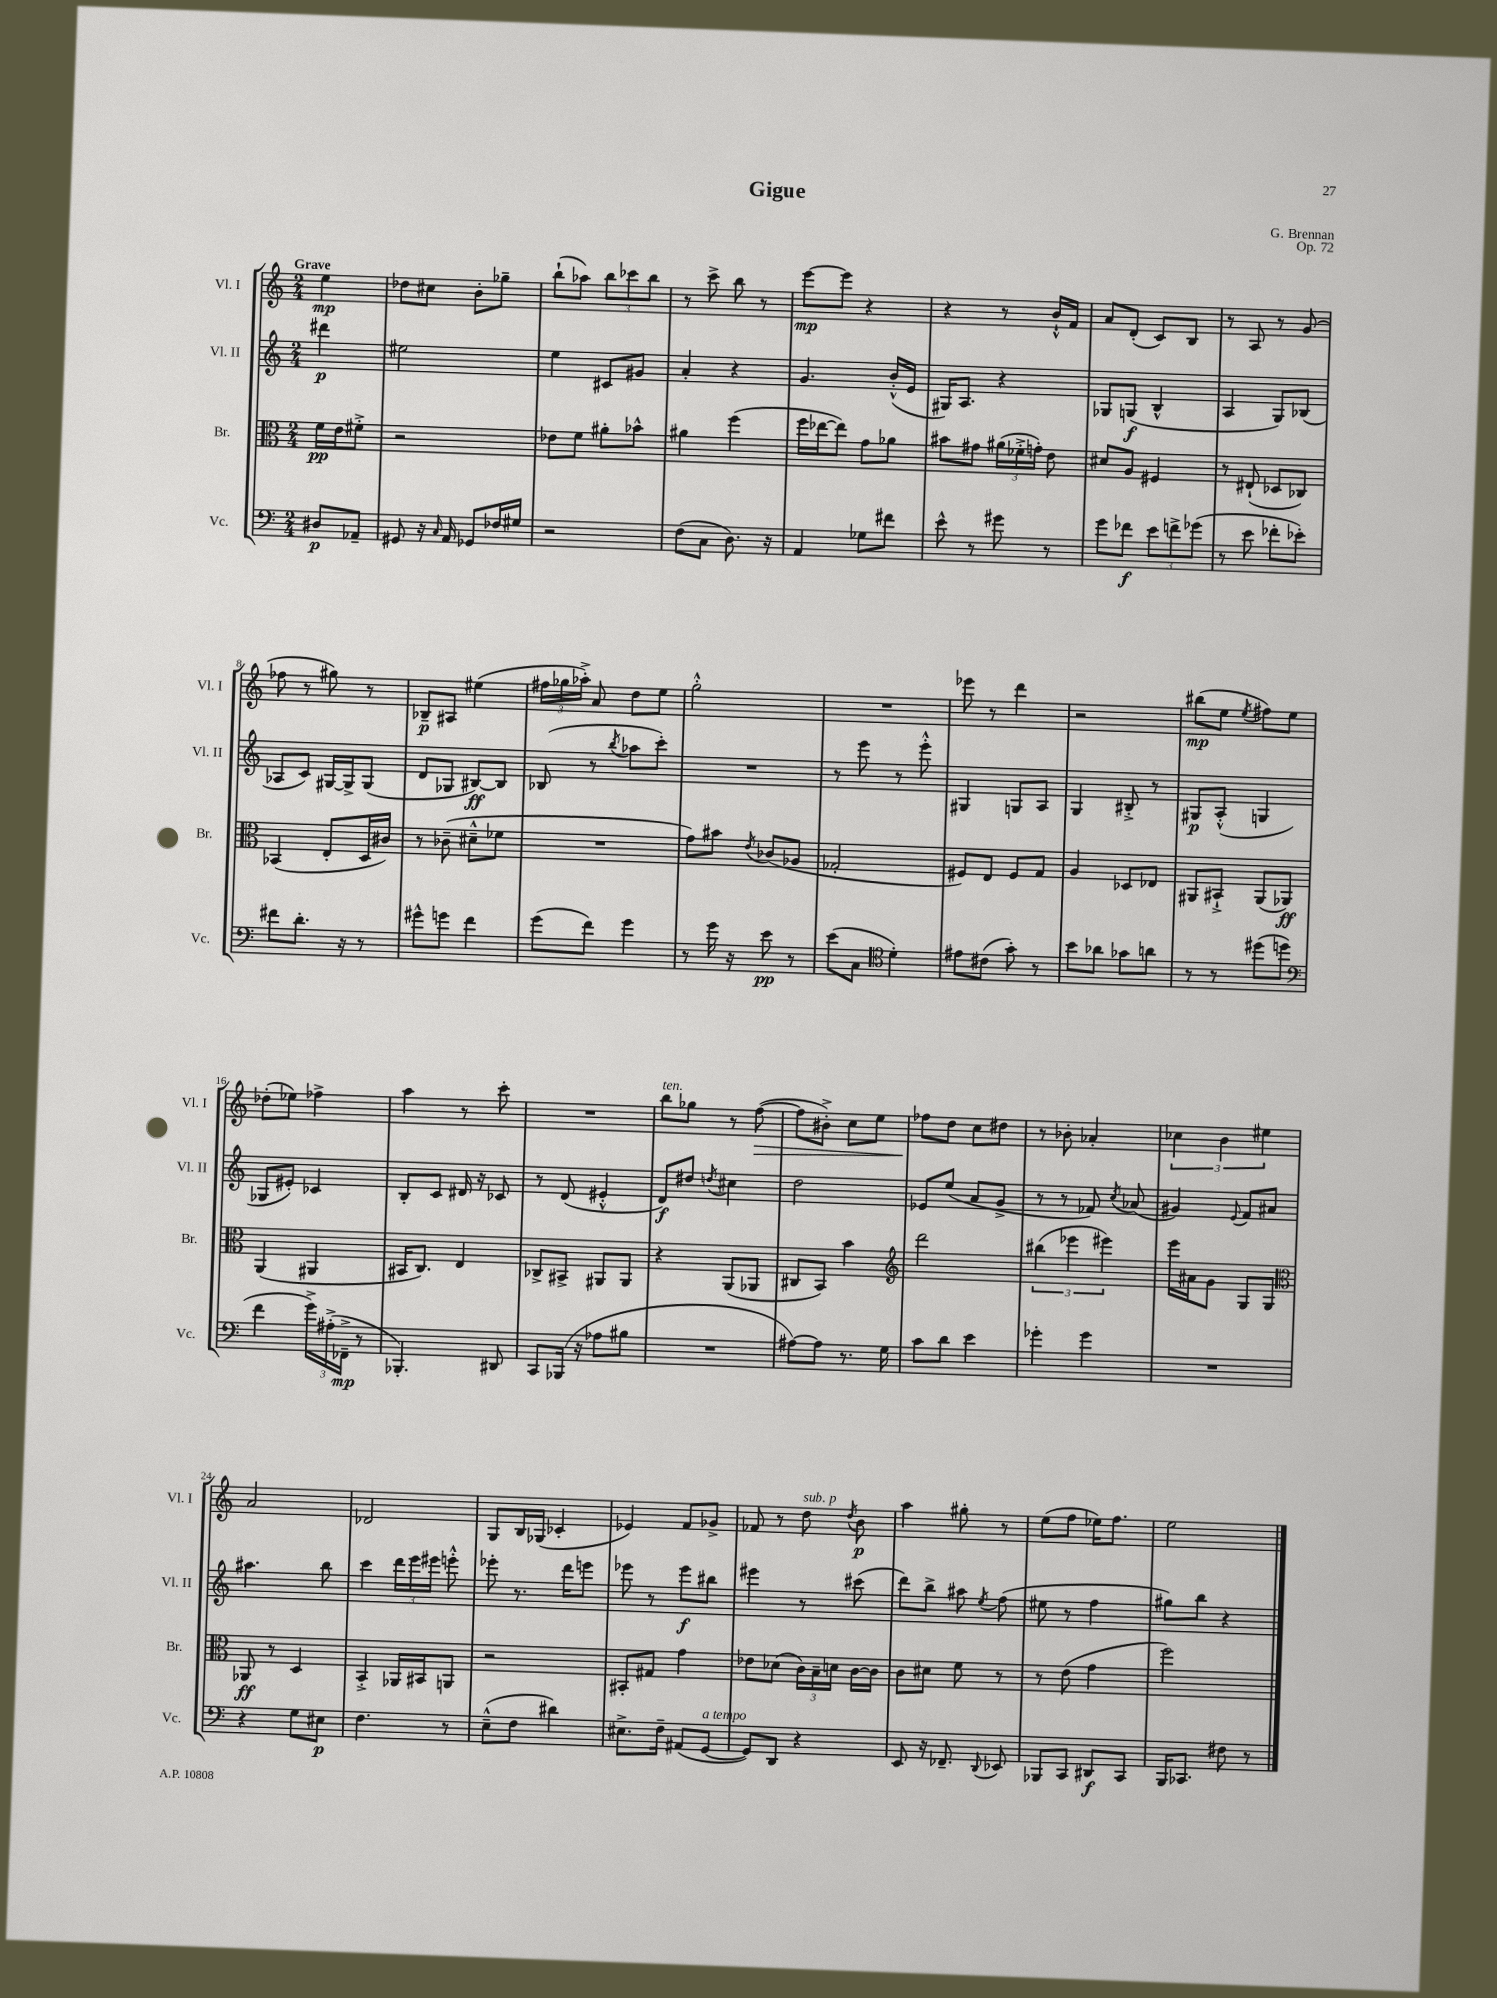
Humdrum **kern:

**kern	**dynam	**kern	**dynam	**kern	**dynam	**kern	**dynam
*part4	*part4	*part3	*part3	*part2	*part2	*part1	*part1
*staff4	*staff4	*staff3	*staff3	*staff2	*staff2	*staff1	*staff1
*I"Vc.	*	*I"Br.	*	*I"Vl. II	*	*I"Vl. I	*
*I'Vc.	*	*I'Br.	*	*I'Vl. II	*	*I'Vl. I	*
*clefF4	*	*clefC3	*	*clefG2	*	*clefG2	*
*k[]	*	*k[]	*	*k[]	*	*k[]	*
*M2/4	*	*M2/4	*	*M2/4	*	*M2/4	*
=	=	=	=	=	=	=	=
!	!	!	!	!	!	!LO:TX:a:B:t=Grave	!
8D#X/L	p	16f\LL	pp	4ddd#X\	p	4ee\	mp
.	.	16e\J	.	.	.	.	.
8AA-X~/J	.	8f#X'^\J	.	.	.	.	.
=1	=1	=1	=1	=1	=1	=1	=1
8GG#X/	.	2r	.	2ee#X\	.	8dd-X\L	.
16r	.	.	.	.	.	8cc#X\J	.
16qqC/	.	.	.	.	.	.	.
16AA/	.	.	.	.	.	.	.
8GG-X/L	.	.	.	.	.	8b'\L	.
16F-X/L	.	.	.	.	.	8gg-X~\J	.
16G#X/JJ	.	.	.	.	.	.	.
=2	=2	=2	=2	=2	=2	=2	=2
2r	.	8e-X\L	.	4ee\	.	(8bb`\L	.
.	.	8f\J	.	.	.	8aa-X\J)	.
.	.	8a#X'\L	.	8c#X/L	.	12bb\L	.
.	.	.	.	.	.	12ccc-X\	.
.	.	8b-X^^\J	.	8g#X/J	.	.	.
.	.	.	.	.	.	12bb\J	.
=3	=3	=3	=3	=3	=3	=3	=3
(8F\L	.	4a#X\	.	4a'/	.	8r	.
8C\J	.	.	.	.	.	8ccc^\	.
8.D\)	.	(4ff\	.	4r	.	8bb\	.
.	.	.	.	.	.	8r	.
16r	.	.	.	.	.	.	.
=4	=4	=4	=4	=4	=4	=4	=4
4AA/	.	16ff\LL	.	4.g/	.	[8eee\L	mp
.	.	[16ee-X\J	.	.	.	.	.
.	.	8ee-\J])	.	.	.	8eee\J]	.
8G-X\L	.	8g\L	.	.	.	4r	.
8f#X\J	.	8a-X\J	.	(16b'^^/LL	.	.	.
.	.	.	.	16e/JJ	.	.	.
=5	=5	=5	=5	=5	=5	=5	=5
8e^^\	.	8b#X\L	.	16G#X/KL)	.	4r	.
.	.	.	.	8.A/J	.	.	.
8r	.	8g#X\J	.	.	.	.	.
8g#X\	.	(24a#X\LL	.	4r	.	8r	.
.	.	24f-X'^\	.	.	.	.	.
.	.	24gn'\JJ)	.	.	.	.	.
8r	.	8e\	.	.	.	16b`^^/LL	.
.	.	.	.	.	.	16f/JJ	.
=6	=6	=6	=6	=6	=6	=6	=6
8g\L	.	8d#X/L	.	8G-X/L	.	8a/L	.
8f-X\J	f	8A/J	.	(8Gn/J	f	(8d'/J	.
12e\L	.	4F#X/	.	4B^^/	.	8c/L)	.
12fn^\	.	.	.	.	.	.	.
.	.	.	.	.	.	8B/J	.
(12g-X\J	.	.	.	.	.	.	.
=7	=7	=7	=7	=7	=7	=7	=7
8r	.	8r	.	4A/	.	8r	.
8e\	.	(8E#X`/	.	.	.	8A/	.
8f-X'\L	.	8D-X/L	.	8G/L)	.	8r	.
8e-X'\J)	.	8C-X/J)	.	(8B-X/J	.	(8g/	.
!!LO:LB:g=z
=8	=8	=8	=8	=8	=8	=8	=8
8f#X\L	.	(4BB-X/	.	8A-X/L	.	8ff-X\	.
8.d'\J	.	.	.	8c/J)	.	8r	.
.	.	8E'/L	.	[16G#X/LL	.	8gg#X\)	.
16r	.	.	.	16G#^/J]	.	.	.
8r	.	16D/L	.	(8G#/J	.	8r	.
.	.	16c#X/JJ)	.	.	.	.	.
=9	=9	=9	=9	=9	=9	=9	=9
8g#X^^\L	.	8r	.	8d/L	.	8B-X~/L	p
8gn\J	.	(8c-X~\	.	8G-X/J	.	8A#X/J	.
4f\	.	8d#X~^^\L	.	[8B#X/L)	ff	(4ee#X\	.
.	.	8f-X\J	.	8B#/J]	.	.	.
=10	=10	=10	=10	=10	=10	=10	=10
(8g\L	.	2r	.	(8B-X/	.	24ff#X\LL	.
.	.	.	.	.	.	24gg-X\	.
.	.	.	.	.	.	24aa-X'^\JJ)	.
8f\J)	.	.	.	8r	.	8a/	.
.	.	.	.	8qbb/	.	.	.
4g\	.	.	.	8aa-X\L	.	8dd\L	.
.	.	.	.	8ccc'\J)	.	8ee\J	.
=11	=11	=11	=11	=11	=11	=11	=11
8r	.	8g\L)	.	2r	.	2gg'^^\	.
16g\	.	8b#X\J	.	.	.	.	.
16r	.	.	.	.	.	.	.
.	.	8qe/	.	.	.	.	.
8e\	pp	(8c-X/L	.	.	.	.	.
8r	.	8A-X/J	.	.	.	.	.
=12	=12	=12	=12	=12	=12	=12	=12
(8e\L	.	2G-X'/	.	8r	.	2r	.
8C\J	.	.	.	8eee\	.	.	.
*clefC4	*	*	*	*	*	*	*
4d'\)	.	.	.	8r	.	.	.
.	.	.	.	8eee'^^\	.	.	.
=13	=13	=13	=13	=13	=13	=13	=13
8e#X\L	.	8F#X/L)	.	4G#X/	.	8eee-X\	.
(8c#X\J	.	8E/J	.	.	.	8r	.
8g'\)	.	8F#/L	.	8Gn/L	.	4ddd\	.
8r	.	8G/J	.	8A/J	.	.	.
=14	=14	=14	=14	=14	=14	=14	=14
8b\L	.	4A/	.	4G/	.	2r	.
8a-X\J	.	.	.	.	.	.	.
8g-X\L	.	8D-X/L	.	8B#X'^/	.	.	.
8an\J	.	8E-X/J	.	8r	.	.	.
=15	=15	=15	=15	=15	=15	=15	=15
8r	.	8AA#X/L	.	8G#X/L	p	(8bb#X\L	mp
8r	.	8BB#X`^/J	.	(8A'^^/J	.	8ee\J	.
.	.	.	.	.	.	8qee/	.
(8dd#X\L	.	(8AA#/L	.	4Gn/	.	8ff#X\L)	.
8ddn\J	.	8AA-X/J)	ff	.	.	8ee\J	.
!!LO:LB:g=z
=16	=16	=16	=16	=16	=16	=16	=16
*clefF4	*	*	*	*	*	*	*
4f\	.	(4AA/	.	8G-X/L	.	(8dd-X'\L	.
.	.	.	.	8e#X'/J)	.	8ee-X\J)	.
24g^\LL)	.	4AA#X/	.	4c-X/	.	4ff-X^\	.
(24A#X'^\	.	.	.	.	.	.	.
24FF-X~^\JJ	mp	.	.	.	.	.	.
8r	.	.	.	.	.	.	.
=17	=17	=17	=17	=17	=17	=17	=17
4.BBB-X'/)	.	16BB#X/KL	.	8B'/L	.	4aa\	.
.	.	8.C/J)	.	.	.	.	.
.	.	.	.	8c/J	.	.	.
.	.	4E/	.	16d#X/	.	8r	.
.	.	.	.	16r	.	.	.
8DD#X/	.	.	.	8c-X/	.	8ccc'\	.
=18	=18	=18	=18	=18	=18	=18	=18
8CC/L	.	8C-X^/L	.	8r	.	2r	.
(16BBB-X/Jk	.	8BB#X^/J	.	(8d/	.	.	.
16r	.	.	.	.	.	.	.
8A-X\L	.	8AA#X/L	.	4e#X'^^/	.	.	.
8B#X\J	.	8AA#/J	.	.	.	.	.
=19	=19	=19	=19	=19	=19	=19	=19
!	!	!	!	!	!	!LO:TX:a:i:t=ten.	!
2r	.	4r	.	8d/L)	f	8bb\L	.
.	.	.	.	8dd#X/J	.	8gg-X\J	.
.	.	.	.	8qddn/	.	.	.
.	.	(8AA/L	.	4cc#X\	.	8r	.
!	!	!	!	!	!	!	!LO:HP:b
.	.	8AA-X/J	.	.	.	([8ff\	>
=20	=20	=20	=20	=20	=20	=20	=20
[8A#X\L)	.	8C#X/L	.	2dd\	.	8ff\L]	.
8A#\J]	.	8BB/J)	.	.	.	8b#X'^\J)	.
8.r	.	4b\	.	.	.	8cc\L	.
.	.	.	.	.	.	8ee\J	.
16G\	.	.	.	.	.	.	.
=21	=21	=21	=21	=21	=21	=21	=21
*	*	*clefG2	*	*	*	*	*
8c\L	.	2ddd\	.	8e-X/L	.	8ff-X\L	.
8d\J	.	.	.	(8ee/J	.	8dd\J	]
4e\	.	.	.	8a/L	.	8cc\L	.
.	.	.	.	8g^/J	.	8dd#X\J	.
=22	=22	=22	=22	=22	=22	=22	=22
4g-X'\	.	(6bb#X\	.	8r	.	8r	.
.	.	.	.	8r	.	8b-X'\	.
.	.	6eee-X\	.	.	.	.	.
4g-\	.	.	.	8f-X/)	.	4a-X'/	.
.	.	6eee#X\)	.	.	.	.	.
.	.	.	.	8qcc/	.	.	.
.	.	.	.	(8a-X/	.	.	.
=23	=23	=23	=23	=23	=23	=23	=23
2r	.	16eee\LL	.	4g#X/)	.	6cc-X\	.
.	.	16a#X\J	.	.	.	.	.
.	.	8g\J	.	.	.	.	.
.	.	.	.	.	.	6b\	.
.	.	.	.	8qqe/	.	.	.
.	.	8G/L	.	8f/L	.	.	.
.	.	.	.	.	.	6ee#X\	.
.	.	8G/J	.	8a#X/J	.	.	.
!!LO:LB:g=z
=24	=24	=24	=24	=24	=24	=24	=24
*	*	*clefC3	*	*	*	*	*
4r	.	8AA-X/	ff	4.aa#X\	.	2a/	.
.	.	8r	.	.	.	.	.
8G\L	.	4D/	.	.	.	.	.
8E#X\J	p	.	.	8bb\	.	.	.
=25	=25	=25	=25	=25	=25	=25	=25
4.F\	.	4BB'^/	.	4ccc\	.	2d-X/	.
.	.	16AA-X/LL	.	24ddd\LL	.	.	.
.	.	.	.	24eee\	.	.	.
.	.	16BB#X/J	.	.	.	.	.
.	.	.	.	24eee#X\JJ	.	.	.
8r	.	8AAn/J	.	8eeen'^^\	.	.	.
=26	=26	=26	=26	=26	=26	=26	=26
(8E~^^\L	.	2r	.	8eee-X'\	.	8G/L	.
8F\J	.	.	.	8.r	.	16B/L	.
.	.	.	.	.	.	(16G-X/JJ	.
4d#X\)	.	.	.	.	.	4c-X'/	.
.	.	.	.	16ddd\KL	.	.	.
.	.	.	.	8eeen\J	.	.	.
=27	=27	=27	=27	=27	=27	=27	=27
8.E#X^\L	.	8BB#X'/L	.	8eee-X\	.	4e-X/)	.
.	.	8G#X/J	.	8r	.	.	.
16F~\Jk	.	.	.	.	.	.	.
(8AA#X/L	.	4g\	.	8eee-\L	f	8f/L	.
!LO:TX:a:i:t=a tempo	!	!	!	!	!	!	!
[8GG/J	.	.	.	8bb#X\J	.	8g-X^/J	.
=28	=28	=28	=28	=28	=28	=28	=28
8GG/L])	.	8e-X\L	.	4eee#X\	.	8f-X/	.
8DD/J	.	(8d-X\J	.	.	.	8r	.
!	!	!	!	!	!	!LO:TX:a:i:t=sub. p	!
4r	.	24c\LL)	.	8r	.	8dd\	.
.	.	24B~\	.	.	.	.	.
.	.	24dn\JJ	.	.	.	.	.
.	.	.	.	.	.	8qdd/	.
.	.	[16c\LL	.	(8ccc#X\	.	8b\	p
.	.	16c\JJ]	.	.	.	.	.
=29	=29	=29	=29	=29	=29	=29	=29
8EE/	.	8c\L	.	8ddd\L)	.	4aa\	.
16r	.	8d#X\J	.	8bb^\J	.	.	.
8.FF-X~/	.	.	.	.	.	.	.
.	.	8f\	.	8aa#X\	.	8gg#X'\	.
8qqDD/	.	.	.	8qee/	.	.	.
8EE-X/	.	8r	.	(8ff\	.	8r	.
=30	=30	=30	=30	=30	=30	=30	=30
8BBB-X/L	.	8r	.	8ee#X\	.	(8ee\L	.
8CC/J	.	(8e\	.	8r	.	8ff\J	.
8DD#X/L	f	4g\	.	4ff\	.	16ee-X\KL)	.
.	.	.	.	.	.	8.ff\J	.
8CC/J	.	.	.	.	.	.	.
=31	=31	=31	=31	=31	=31	=31	=31
16BBB/KL	.	2ff\)	.	8gg#X\L)	.	2ee\	.
8.CC-X/J	.	.	.	.	.	.	.
.	.	.	.	8bb\J	.	.	.
8F#X\	.	.	.	4r	.	.	.
8r	.	.	.	.	.	.	.
==	==	==	==	==	==	==	==
*-	*-	*-	*-	*-	*-	*-	*-
